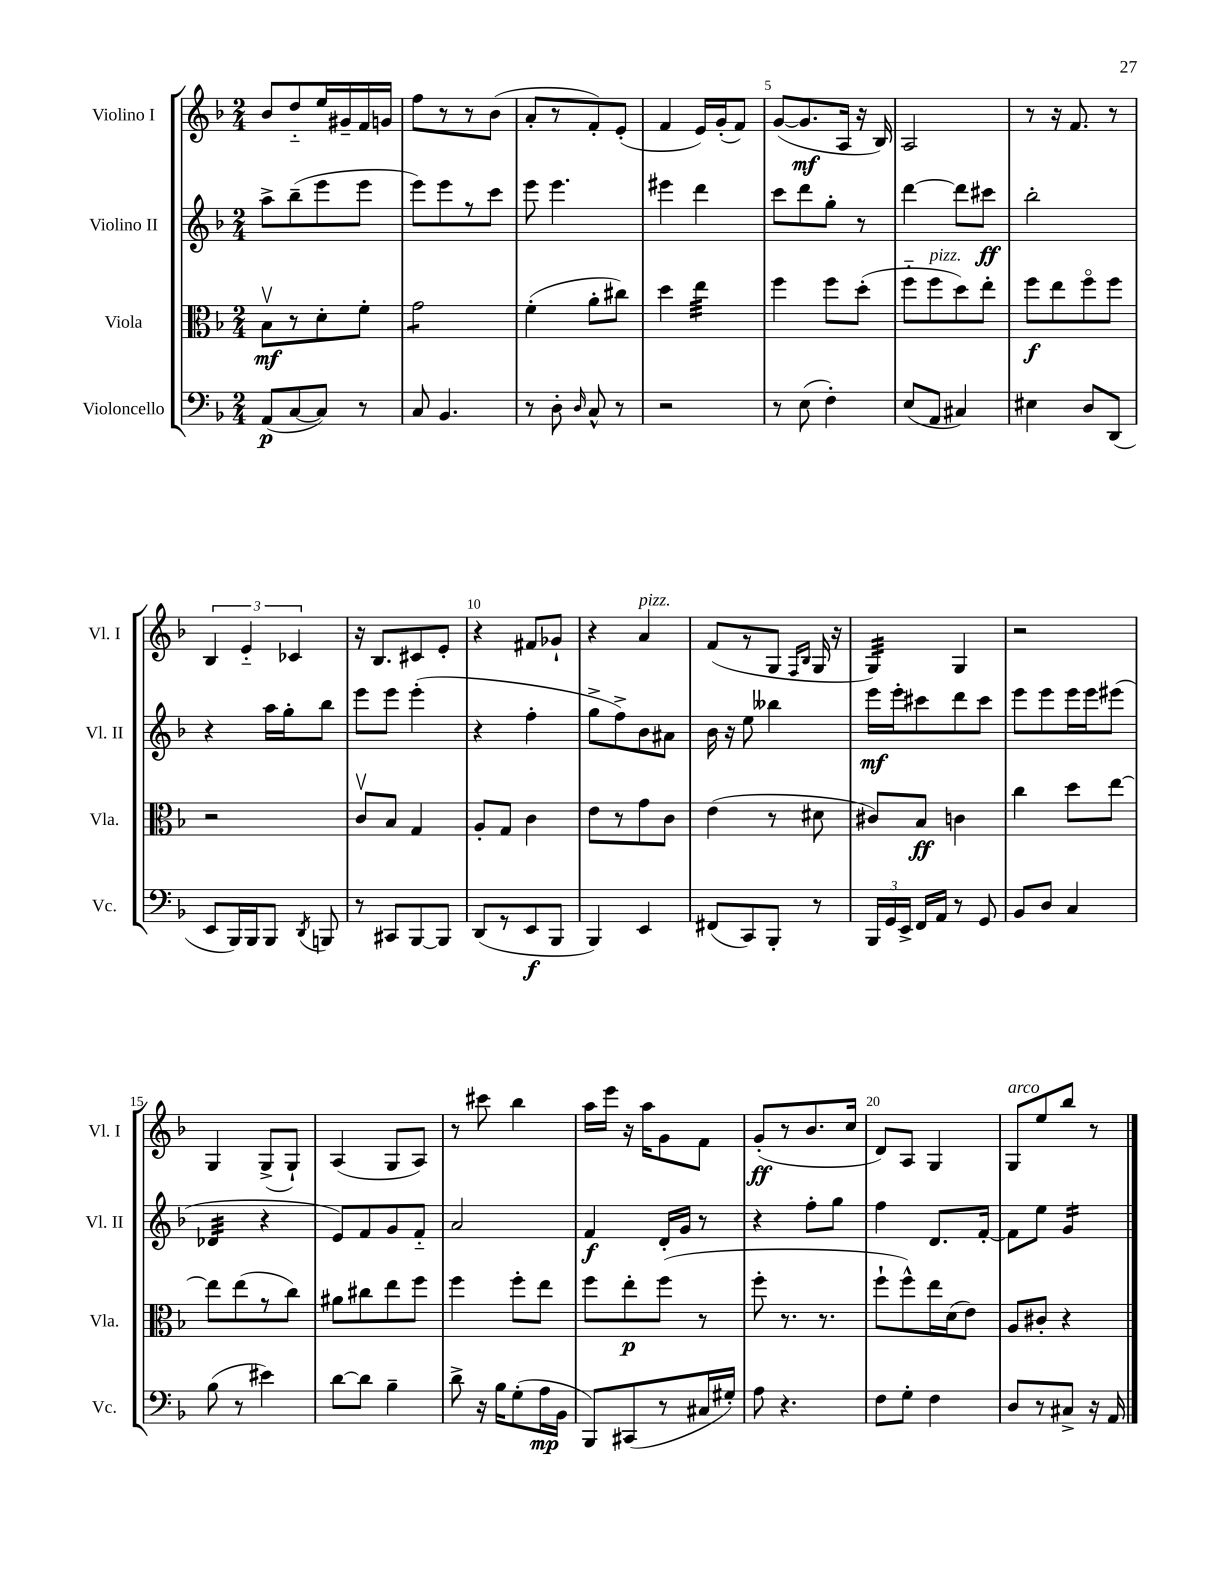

**kern	**kern	**kern	**kern
*staff4	*staff3	*staff2	*staff1
*clefF4	*clefC3	*clefG2	*clefG2
*k[b-]	*k[b-]	*k[b-]	*k[b-]
*M2/4	*M2/4	*M2/4	*M2/4
(8AA/L	8B-v\L	8aa^\L	8b-/L
[8C/	8r	(8bb-~\	8dd'~/
8C/]J)	8d'\	8eee\	16ee/L
.	.	.	16g#~/
8r	8f'\J	8eee\J	16f/
.	.	.	16g/JJ
=	=	=	=
8C/	2g\	8eee\L)	8ff\L
4.BB-/	.	8eee\	8r
.	.	8r	8r
.	.	8ccc\J	(8b-\J
=	=	=	=
8r	(4f'\	8eee\	8a'/L
8D'\	.	4.eee\	8r
16qqD/	.	.	.
8C^^/	8a'\L	.	8f'/)
8r	8cc#\J)	.	(8e'/J
=	=	=	=
2r	4dd\	4eee#\	4f/
.	4ee\	4ddd\	16e/LL)
.	.	.	(16g'/J
.	.	.	8f/J)
=	=	=	=
8r	4ff\	8ccc\L	([8g/L
(8E\	.	8ddd\	8.g/]
4F'\)	8ff\L	8gg'\J	.
.	.	.	16A/Jk
.	(8dd'\J	8r	16r
.	.	.	16B-/)
=	=	=	=
(8E/L	8ff'~\L	[4ddd\	2A/
8AA/J	8ff\	.	.
4C#/)	8dd\)	8ddd\]L	.
.	8ee'\J	8ccc#\J	.
=	=	=	=
4E#\	8ff\L	2bb-'\	8r
.	8ee\	.	16r
.	.	.	8.f/
8D/L	8ffo\	.	.
(8DD/J	8ff\J	.	8r
=	=	=	=
8EE/L	2r	4r	6B-/
16BBB-/L)	.	.	.
.	.	.	6e'~/
16BBB-/J	.	.	.
8BBB-/J	.	16aa\LL	.
.	.	16gg'\J	.
.	.	.	6c-/
8qDD/	.	.	.
8BBB/	.	8bb-\J	.
=	=	=	=
8r	8cv/L	8eee\L	16r
.	.	.	8.B-/L
8CC#/L	8B-/J	8eee\J	.
[8BBB-/	4G/	(4eee'\	8c#/
8BBB-/]J	.	.	8e'/J
=	=	=	=
(8DD/L	8A'/L	4r	4r
8r	8G/J	.	.
8EE/	4c\	4ff'\	8f#/L
8BBB-/J	.	.	8g-`/J
=	=	=	=
4BBB-/)	8e\L	8gg^\L	4r
.	8r	8ff^\)	.
4EE/	8g\	8b-\	4a/
.	8c\J	8a#\J	.
=	=	=	=
(8FF#/L	(4e\	16b-\	(8f/L
.	.	16r	.
8CC/)	.	8ee\	8r
8BBB-'/J	8r	4bb--\	8G/J
.	.	.	16qqF/LL
.	.	.	16qqB-/JJ
8r	8d#\	.	16G/
.	.	.	16r
=	=	=	=
24BBB-/LL	8c#/L)	16eee\LL	4G/)
24GG/	.	.	.
.	.	16eee'\J	.
24EE^/JJ	.	.	.
16FF/LL	8B-/J	8ccc#\	.
16AA/JJ	.	.	.
8r	4c\	8ddd\	4G/
8GG/	.	8ccc#\J	.
=	=	=	=
8BB-/L	4cc\	8eee\L	2r
8D/J	.	8eee\	.
4C/	8dd\L	16eee\L	.
.	.	16eee\J	.
.	[8ee\J	(8eee#\J	.
=	=	=	=
(8B-\	8ee\]L	4d-/	4G/
8r	(8ee\	.	.
4e#\)	8r	4r	(8G^/L
.	8cc\J)	.	8G`/J)
=	=	=	=
[8d\L	8a#\L	8e/L)	(4A/
8d\]J	8cc#\	8f/	.
4B-~\	8ee\	8g/	8G/L
.	8ff\J	8f'~/J	8A/J)
=	=	=	=
8d^\	4ff\	2a/	8r
16r	.	.	8ccc#\
16B-\LK	.	.	.
(8G'\	8ff'\L	.	4bb-\
16A\L	8ee\J	.	.
16BB-\JJ	.	.	.
=	=	=	=
8BBB-/L)	8ff\L	4f/	16aa\LL
.	.	.	16eee\JJ
(8CC#/	8ee'\	.	16r
.	.	.	16aa\LK
8r	(8ff\J	16d'/LL	8g\
.	.	16g/JJ	.
16C#/L	8r	8r	8f\J
16G#'/JJ)	.	.	.
=	=	=	=
8A\	8ff'\	4r	(8g'/L
4.r	8.r	.	8r
.	.	8ff'\L	8.b-/
.	8.r	.	.
.	.	8gg\J	.
.	.	.	16cc/Jk
=	=	=	=
8F\L	8ff`\L	4ff\	8d/L)
8G'\J	8ff^^\)	.	8A/J
4F\	16ee\L	8.d/L	4G/
.	(16d\J	.	.
.	8e\J)	.	.
.	.	[16f'/Jk	.
=	=	=	=
8D/L	8A/L	8f\]L	8G/L
8r	8c#'/J	8ee\J	8ee/
8C#^/J	4r	4g/	8bb-/J
16r	.	.	8r
16AA/	.	.	.
==	==	==	==
*-	*-	*-	*-
